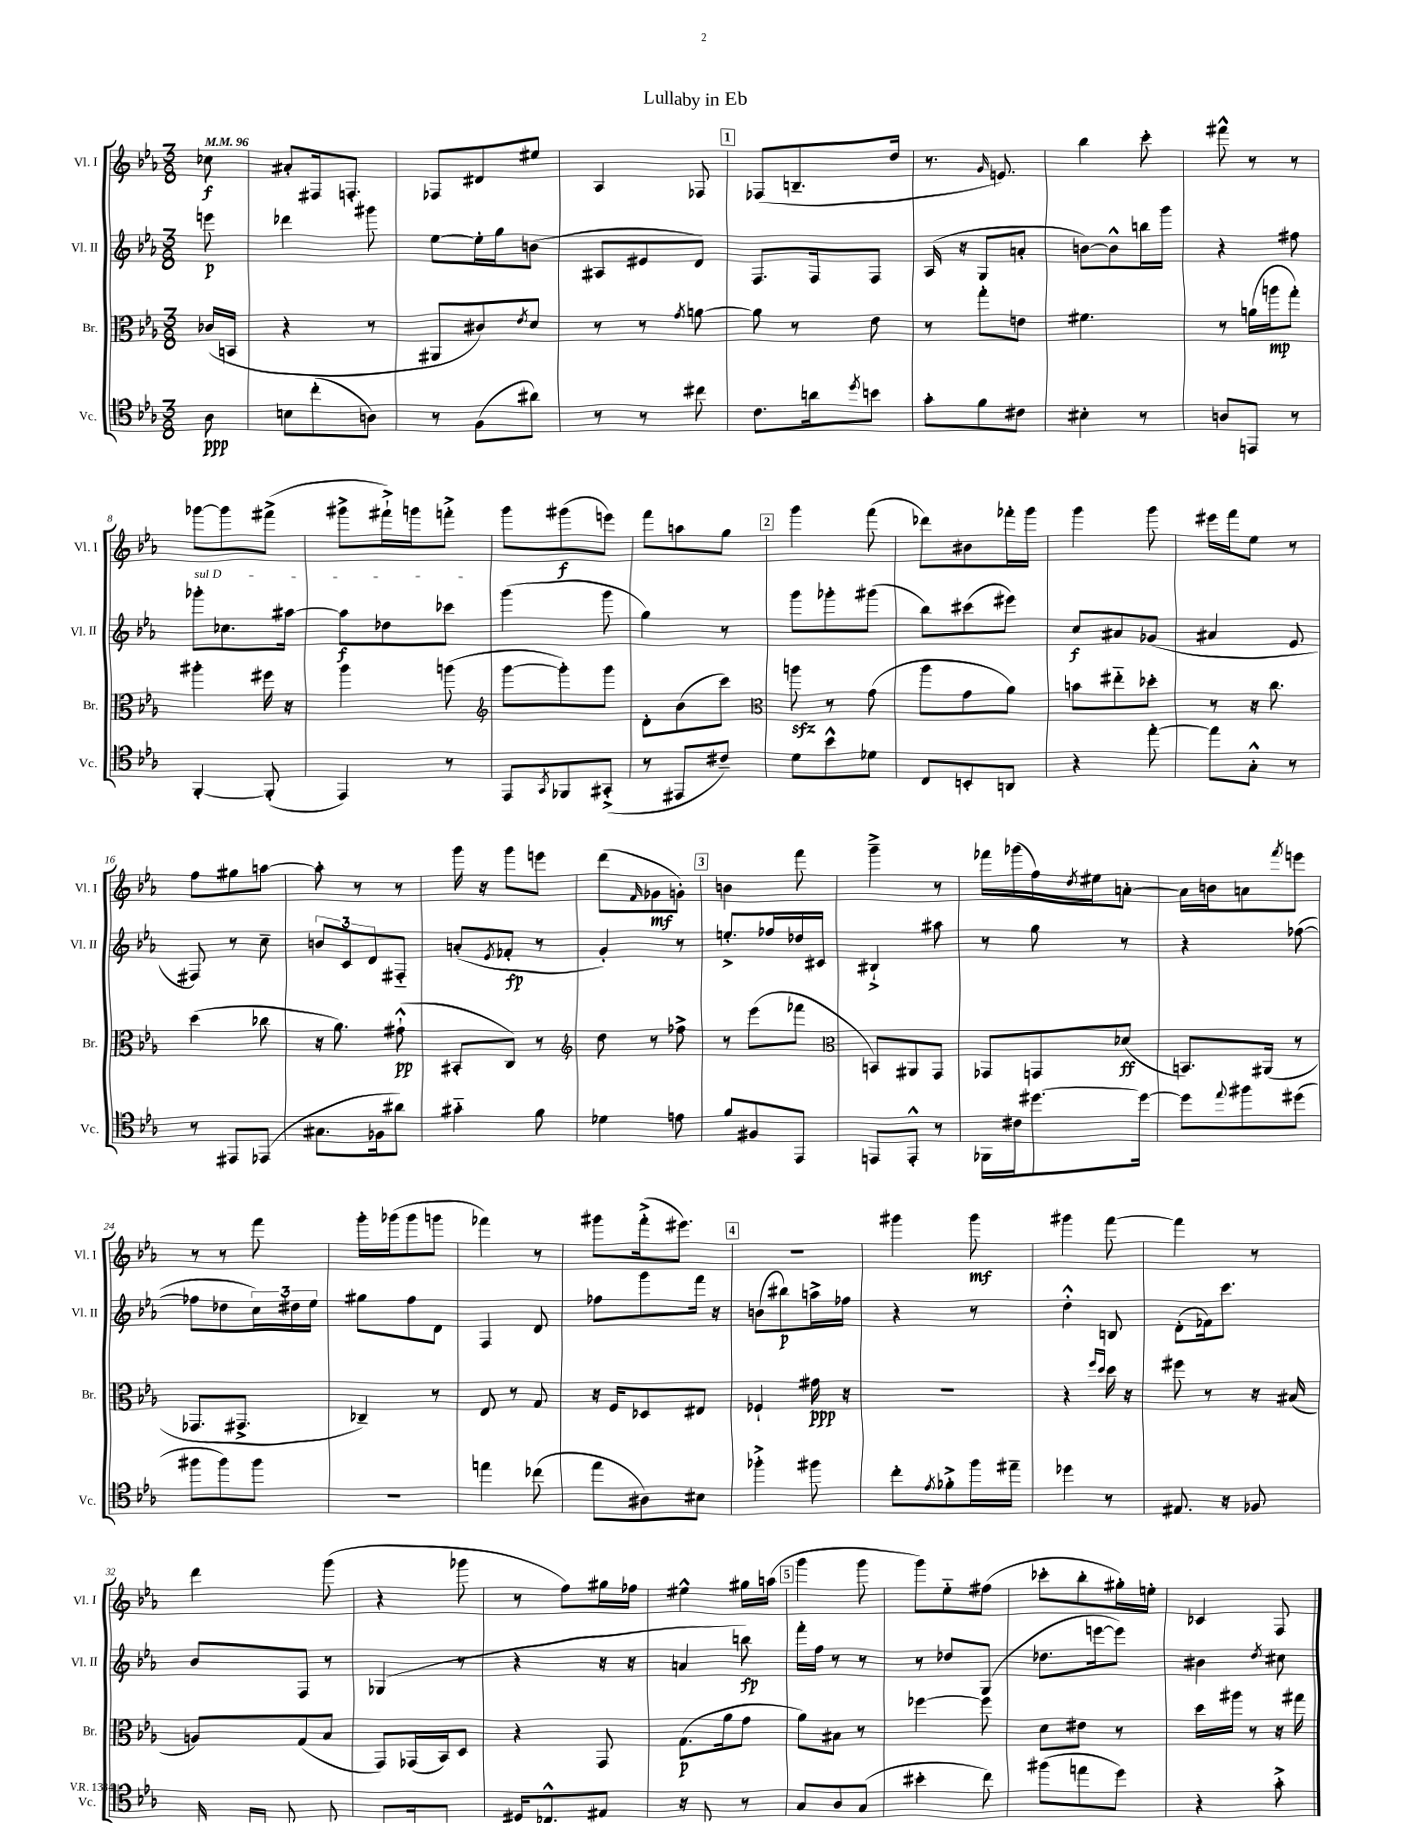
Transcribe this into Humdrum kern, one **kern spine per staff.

**kern	**kern	**kern	**kern
*staff4	*staff3	*staff2	*staff1
*clefC4	*clefC3	*clefG2	*clefG2
*k[b-e-a-]	*k[b-e-a-]	*k[b-e-a-]	*k[b-e-a-]
*M3/8	*M3/8	*M3/8	*M3/8
*MM96	*MM96	*MM96	*MM96
8A-	(16c-	8eee	8cc-
.	16BB	.	.
=	=	=	=
8B	4r	4ddd-	8a#'
(8cc'	.	.	16F#
.	.	.	8.F'
8A)	8r	8ggg#	.
=	=	=	=
8r	8AA#	[8ee-	8F-
(8F	8c#)	16ee-']	8d#
.	.	16gg	.
.	8qe-	.	.
8a#)	8d	(8b	8ee#
=	=	=	=
8r	8r	8A#	4A-
8r	8r	8e#	.
.	8qg	.	.
8cc#	[8a	8d)	8F-
=	=	=	=
8.c	8a]	8.F	(8F-
.	8r	.	8.B~
16a	.	16F	.
8qdd	.	.	.
8b	8e-	8F	.
.	.	.	16dd
=	=	=	=
8g'	8r	(16A-	8.r
.	.	16r	.
8f	8gg'	8G	.
.	.	.	16qqg
.	.	.	8.e)
8c#	8e	8a'	.
=	=	=	=
4B#'	4.f#	[8b)	4bb-
.	.	8b^^]	.
8r	.	16bb	8ccc'
.	.	16ggg	.
=	=	=	=
8A	8r	4r	8fff#^^
8EE	(16a	.	8r
.	16aa	.	.
8r	8gg')	8ff#	8r
=	=	=	=
[4FF'	4aa#'	8ggg-'	[8ggg-
.	.	8.cc-	8ggg-]
(8FF']	16ff#	.	(8fff#^
.	16r	[16aa#	.
=	=	=	=
4EE-)	4aa-	8aa#]	8ggg#^
.	.	8dd-	16fff#`^)
.	.	.	16ggg
8r	(8aa	8ccc-	8fff'^
=	=	=	=
*	*clefG2	*	*
8EE-	[8ggg	(4ggg	8ggg
8qGG	.	.	.
8FF-	8ggg'])	.	(8ggg#
(8GG#'^	8ggg	8ggg	8eee)
=	=	=	=
8r	8d'	4gg)	8fff
8EE#	(8b-	.	8aa
8c#~)	8ccc)	8r	8gg
=	=	=	=
*	*clefC3	*	*
8d	8aa	8ggg	4ggg
8b-^^	8r	8ggg-'	.
8d-	(8g	(8ggg#	(8fff
=	=	=	=
8C	8aa-	8bb-)	8ddd-)
8BB'	8g	(8ccc#	8b#
8AA	8a-)	8eee#)	16fff-'
.	.	.	16ggg
=	=	=	=
4r	8b	8cc	4ggg
.	8ee#'~	8a#	.
[8ee-'	8dd-'	(8g-	8ggg
=	=	=	=
8ee-]	8r	4a#	16eee#
.	.	.	16fff
8G'^^	16r	.	8ee-
.	8.cc	.	.
8r	.	8e-	8r
=	=	=	=
8r	(4dd	8F#)	8ff
8EE#	.	8r	8gg#
(8EE-	8cc-	8cc~	[8aa
=	=	=	=
8.G#	16r	12b	8aa']
.	8.a-)	.	.
.	.	12c	.
.	.	.	8r
.	.	12d	.
16F-	.	.	.
8a#)	(8g#`^^	8F#'~	8r
=	=	=	=
4g#'~	8BB#'	(8a'	16ggg
.	.	.	16r
.	.	8qe-	.
.	8C)	8f-'	8ggg
8f	8r	8r	8eee
=	=	=	=
*	*clefG2	*	*
4d-	8dd	4g')	(8ddd
.	.	.	16qqf
.	8r	.	8g-
8e	8ff-^	8r	8g')
=	=	=	=
8f	8r	8.ee'^	4b
8F#	(8eee-	.	.
.	.	16ff-	.
8EE-	8fff-	16dd-	8fff
.	.	16c#	.
=	=	=	=
*	*clefC3	*	*
8EE	8BB)	4B#`^	4ggg~^
8EE'^^	8AA#	.	.
8r	8GG	8aa#	8r
=	=	=	=
16FF-	8GG-	8r	16fff-
16c#	.	.	(16ggg-
[8.dd#	8GG	8gg	16ff)
.	.	.	8qdd
.	.	.	16ee#
.	(8d-	8r	[8a'
16dd#_	.	.	.
=	=	=	=
8dd#]	8.BB)	4r	16a]
.	.	.	16b
8qqee-	.	.	.
8ff#	.	.	8a
.	(16AA#	.	.
.	.	.	8qfff
(8dd#	8r	([8ff-	8eee
=	=	=	=
8ff#	8.GG-	8ff-]	8r
8ff#)	.	8dd-	8r
.	8.GG#^	.	.
8ff#	.	24cc)	8fff
.	.	24dd#	.
.	.	24ee-	.
=	=	=	=
4.r	4C-~)	8gg#	16ggg'
.	.	.	(16ggg-
.	.	8ff	8ggg-
.	8r	8d	8ggg
=	=	=	=
4ee	8E-	4F	4fff-)
.	8r	.	.
(8cc-	8G	8d	8r
=	=	=	=
8ee-	16r	8ff-	8ggg#
.	16F	.	.
8A#)	8D-	8ggg	(16fff'^
.	.	.	8.eee#)
8B#	8E#	16fff	.
.	.	16r	.
=	=	=	=
4ff-'^	4F-`	(8b	4.r
.	.	8bb#)	.
8ff#	16g#	16aa^	.
.	16r	16ff-	.
=	=	=	=
8cc'	4.r	4r	4ggg#
8qe-	.	.	.
8f-'^	.	.	.
16ff	.	8r	8ggg#
16ee#~	.	.	.
=	=	=	=
4dd-	4r	4dd'^^	4ggg#
.	16qqff	.	.
.	16qqdd	.	.
8r	16dd	8B	[8fff
.	16r	.	.
=	=	=	=
8.E#	8ff#	(8d'	4fff]
.	8r	16f-)	.
16r	.	8.ccc	.
8F-	16r	.	8r
.	(16B#	.	.
=	=	=	=
(16EE#	8A)	8b-	4ddd
16qqGG	.	.	.
16qqEE-	.	.	.
8.EE#	.	.	.
.	(8G	8F	.
8EE	8B-	8r	(8ggg
=	=	=	=
8FF'^)	8GG)	(4G-	4r
16GG	(16GG-	.	.
8.EE	16BB-)	.	.
.	8D	8r	8ggg-
=	=	=	=
(16D#	4r	4r	8r
8.C-^^	.	.	.
.	.	.	8ff)
8E#	8GG	16r	16gg#
.	.	16r	16ff-
=	=	=	=
16r	(8.G	4a	4ee#^^
8.EE#)	.	.	.
.	16a-	.	.
8r	8g	8bb)	16gg#
.	.	.	(16aa
=	=	=	=
8G	8a-)	16fff'	4ggg
.	.	16ff	.
8A-	8B#	8r	.
(8G	8r	8r	8ggg
=	=	=	=
4b#'	[4ff-	8r	8ggg)
.	.	8dd-	8ee-'~
8cc)	8ff-]	(8G	(8ff#
=	=	=	=
(8ff#	8d	8.dd-	8ccc-'
8ee	8e#	.	8bb-'
.	.	[16eee	.
8dd)	8r	8eee])	16gg#')
.	.	.	16ee'
=	=	=	=
4r	16dd	4b#	4c-
.	16aa#	.	.
.	8r	.	.
.	.	8qdd	.
8g'^	16r	8cc#	8F
.	16gg#	.	.
==	==	==	==
*-	*-	*-	*-
